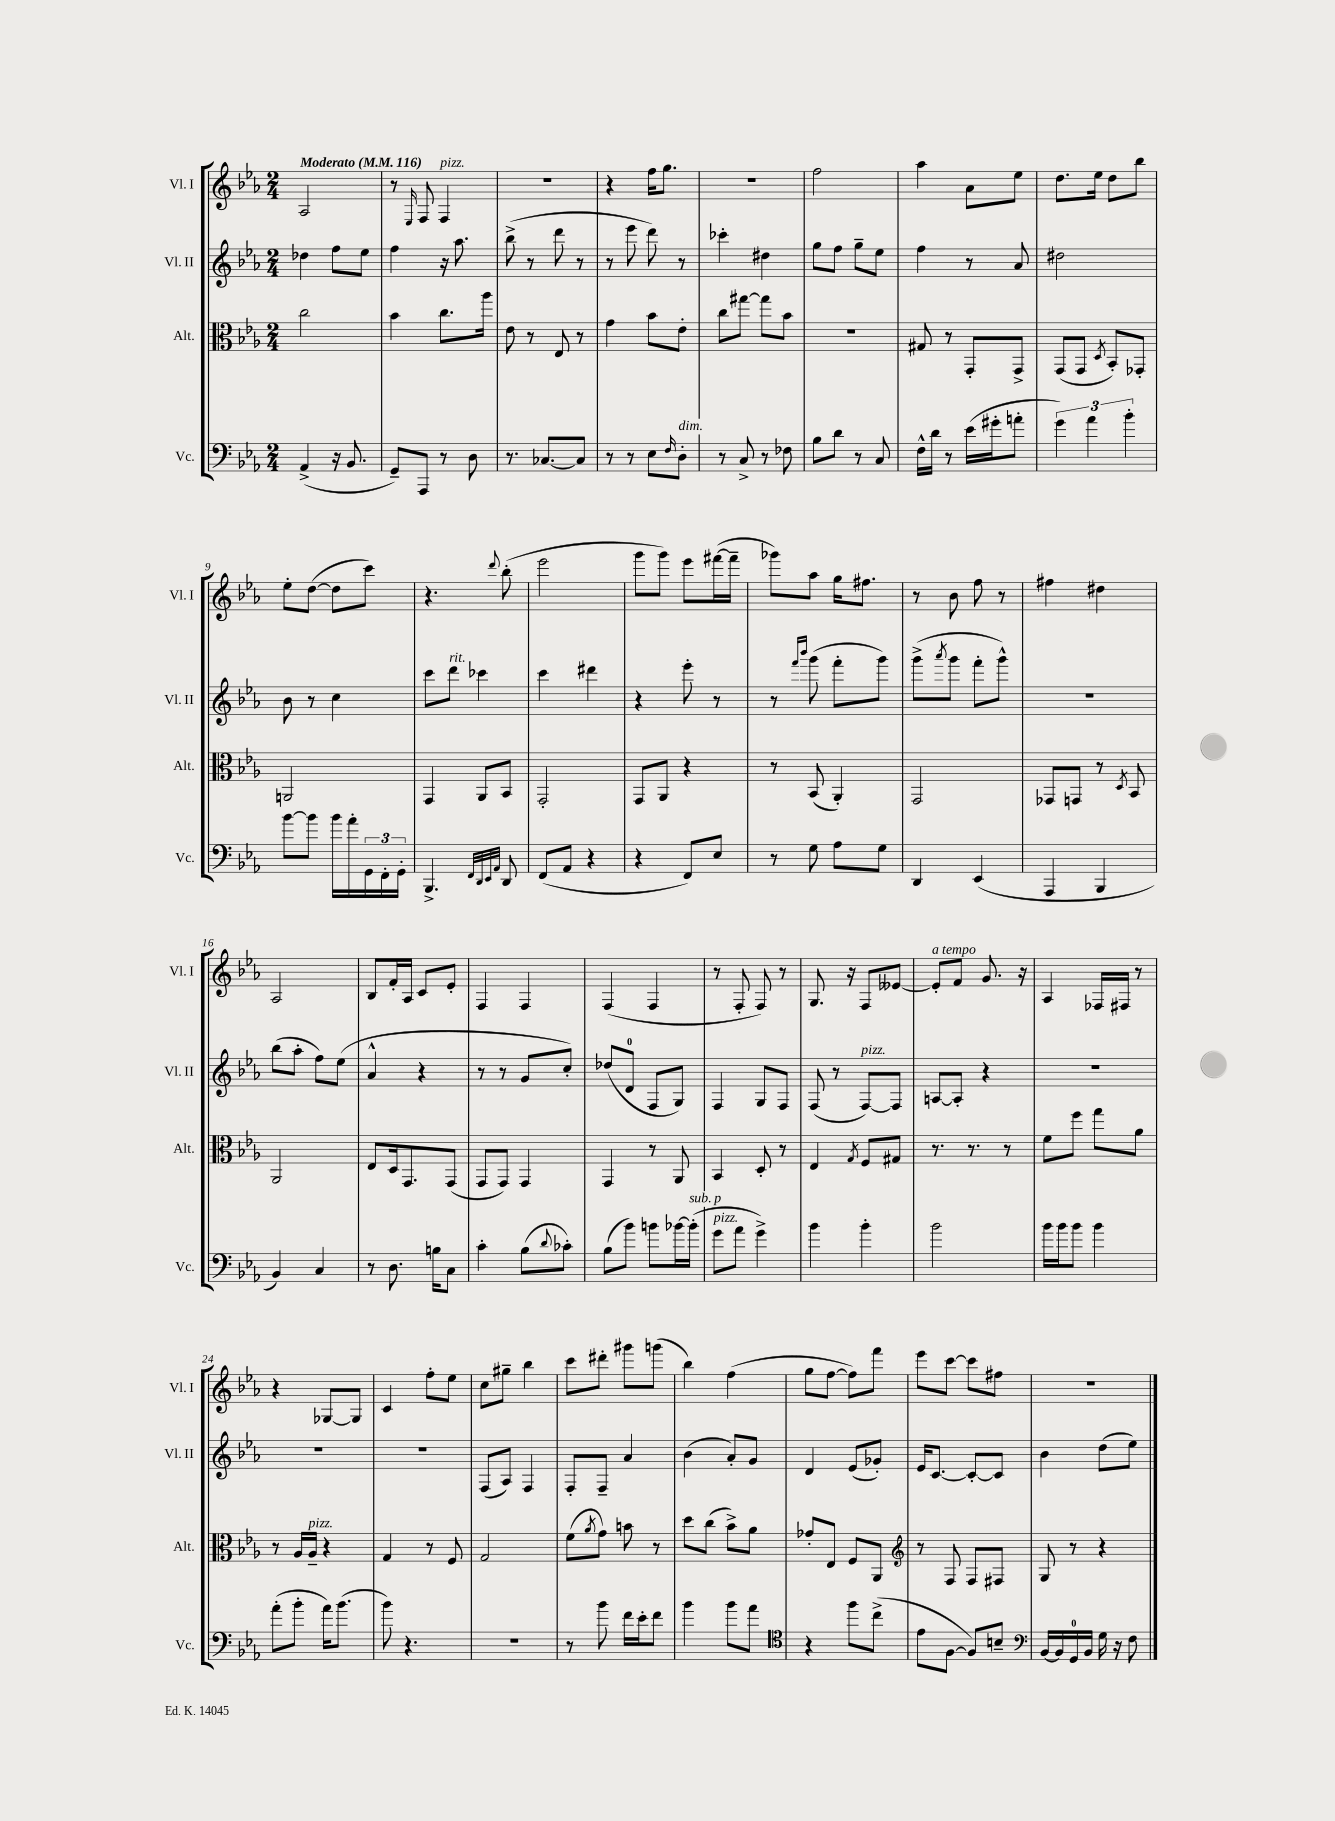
<<
\new StaffGroup <<
\new Staff = "s0" \with { instrumentName = "Vl. I" shortInstrumentName = "Vl. I" } {
    \clef treble \key ees \major \numericTimeSignature \time 2/4 \tempo "Moderato" 4 = 116
    aes2 |
    r8 \grace { ees16 } f8 f4^\markup { \italic "pizz." } |
    r2 |
    r4 f''16 g''8. |
    R2 |
    f''2 |
    aes''4 aes'8 ees''8 |
    d''8. ees''16 d''8 bes''8 |
    ees''8-. d''8~( d''8 c'''8) |
    r4. \appoggiatura { d'''8 } bes''8-.( |
    ees'''2 |
    g'''8 g'''8) ees'''8 fis'''16~( fis'''16-- |
    ges'''8) aes''8 g''16 fis''8. |
    r8 bes'8 f''8 r8 |
    fis''4 dis''4 |
    aes2 |
    bes8 f'16-. aes16 c'8 ees'8-. |
    f4 f4 |
    f4( f4 |
    r8 f8-. f8) r8 |
    g8. r16 f8 eeses'8~ |
    eeses'8-.^\markup { \italic "a tempo" } f'8 g'8. r16 |
    aes4 fes16 fis16 r8 |
    r4 ges8~ ges8 |
    c'4 f''8-. ees''8 |
    c''8 gis''8-- bes''4 |
    c'''8 dis'''8-. gis'''8 g'''8( |
    bes''4) f''4( |
    g''8 f''8~ f''8) f'''8 |
    ees'''8 c'''8~ c'''8 fis''8 |
    r2 \bar "|." |
}
\new Staff = "s1" \with { instrumentName = "Vl. II" shortInstrumentName = "Vl. II" } {
    \clef treble \key ees \major \numericTimeSignature \time 2/4
    des''4 f''8 ees''8 |
    f''4 r16 aes''8. |
    bes''8->( r8 d'''8 r8 |
    r8 ees'''8 d'''8) r8 |
    ces'''4-. dis''4 |
    g''8 f''8 g''8-- ees''8 |
    f''4 r8 aes'8 |
    dis''2 |
    bes'8 r8 c''4 |
    c'''8 d'''8^\markup { \italic "rit." } ces'''4 |
    c'''4 dis'''4 |
    r4 ees'''8-. r8 |
    r8 \grace { f'''16 bes'''16 } g'''8( f'''8-. g'''8) |
    g'''8->( \acciaccatura { aes'''8 } g'''8 f'''8-. g'''8-^) |
    r2 |
    bes''8( aes''8-. f''8) ees''8( |
    aes'4-^ r4 |
    r8 r8 g'8 c''8-.) |
    des''8( d'8-0 f8 g8) |
    f4 g8 f8 |
    f8( r8 f8~^\markup { \italic "pizz." }) f8 |
    a8~ a8-. r4 |
    R2 |
    R2 |
    R2 |
    f8( aes8) f4 |
    f8-. f8-- aes'4 |
    bes'4( aes'8-.) g'8 |
    d'4 ees'8( ges'8-.) |
    ees'16 c'8.~ c'8~-. c'8 |
    bes'4 d''8( ees''8) \bar "|." |
}
\new Staff = "s2" \with { instrumentName = "Alt." shortInstrumentName = "Alt." } {
    \clef alto \key ees \major \numericTimeSignature \time 2/4
    c''2 |
    bes'4 c''8. aes''16 |
    ees'8 r8 ees8 r8 |
    g'4 bes'8 ees'8-. |
    c''8 gis''8~ gis''8 bes'8 |
    R2 |
    gis8 r8 g,8-. g,8-> |
    g,8( g,8 \acciaccatura { d8 } bes,8-.) ges,8-. |
    a,2 |
    g,4 aes,8 bes,8 |
    g,2-. |
    g,8 aes,8 r4 |
    r8 bes,8( aes,4-.) |
    g,2 |
    ges,8 g,8 r8 \acciaccatura { d8 } bes,8 |
    aes,2 |
    ees8 d16 g,8. g,8( |
    g,8 g,8) g,4 |
    g,4 r8 aes,8 |
    bes,4 d8-. r8 |
    ees4 \acciaccatura { g8 } f8 gis8 |
    r8. r8. r8 |
    f'8 f''8 g''8 aes'8 |
    r8 aes16 aes16--^\markup { \italic "pizz." } r4 |
    g4 r8 f8 |
    g2 |
    f'8( \acciaccatura { aes'8 } g'8) b'8 r8 |
    d''8 c''8( bes'8->) aes'8 |
    ges'8-. ees8 f8 aes,8 |
    \clef treble r8 f8 f8 fis8 |
    g8 r8 r4 \bar "|." |
}
\new Staff = "s3" \with { instrumentName = "Vc." shortInstrumentName = "Vc." } {
    \clef bass \key ees \major \numericTimeSignature \time 2/4
    aes,4->( r16 bes,8. |
    g,8--) aes,,8 r8 d8 |
    r8. ces8.~ ces8 |
    r8 r8 ees8 \grace { f16 } d8-.^\markup { \italic "dim." } |
    r8 c8-> r8 fes8 |
    bes8 d'8 r8 c8 |
    f16-^ d'16 r8 ees'16( gis'16-. a'8-. |
    \tuplet 3/2 { g'4) aes'4 bes'4-. } |
    bes'8~ bes'8 bes'16 aes'16-. \tuplet 3/2 { g,16 f,16-. g,16-. } |
    bes,,4.-> \grace { f,32 d,32 ees,32 aes,32 } d,8 |
    f,8( aes,8 r4 |
    r4 f,8) ees8 |
    r8 g8 aes8 g8 |
    d,4 ees,4( |
    aes,,4 bes,,4 |
    bes,4) c4 |
    r8 d8. b16 c8 |
    c'4-. bes8( \appoggiatura { d'8 } ces'8-.) |
    bes8( bes'8) b'8 bes'16~ bes'16-.^\markup { \italic "sub. p" }( |
    g'8^\markup { \italic "pizz." } aes'8 g'4->) |
    bes'4 bes'4-. |
    bes'2 |
    bes'16 bes'16 bes'8 bes'4 |
    aes'8-.( bes'8-. aes'16) bes'8.( |
    bes'8) r4. |
    R2 |
    r8 bes'8 f'16 ees'16-. f'8 |
    bes'4 bes'8 aes'8 |
    \clef tenor r4 f''8 c''8->( |
    ees'8 f8~ f8) b8-- |
    \clef bass bes,16~ bes,16 g,16-0 bes,16 g16 r16 f8 \bar "|." |
}
>>
>>
